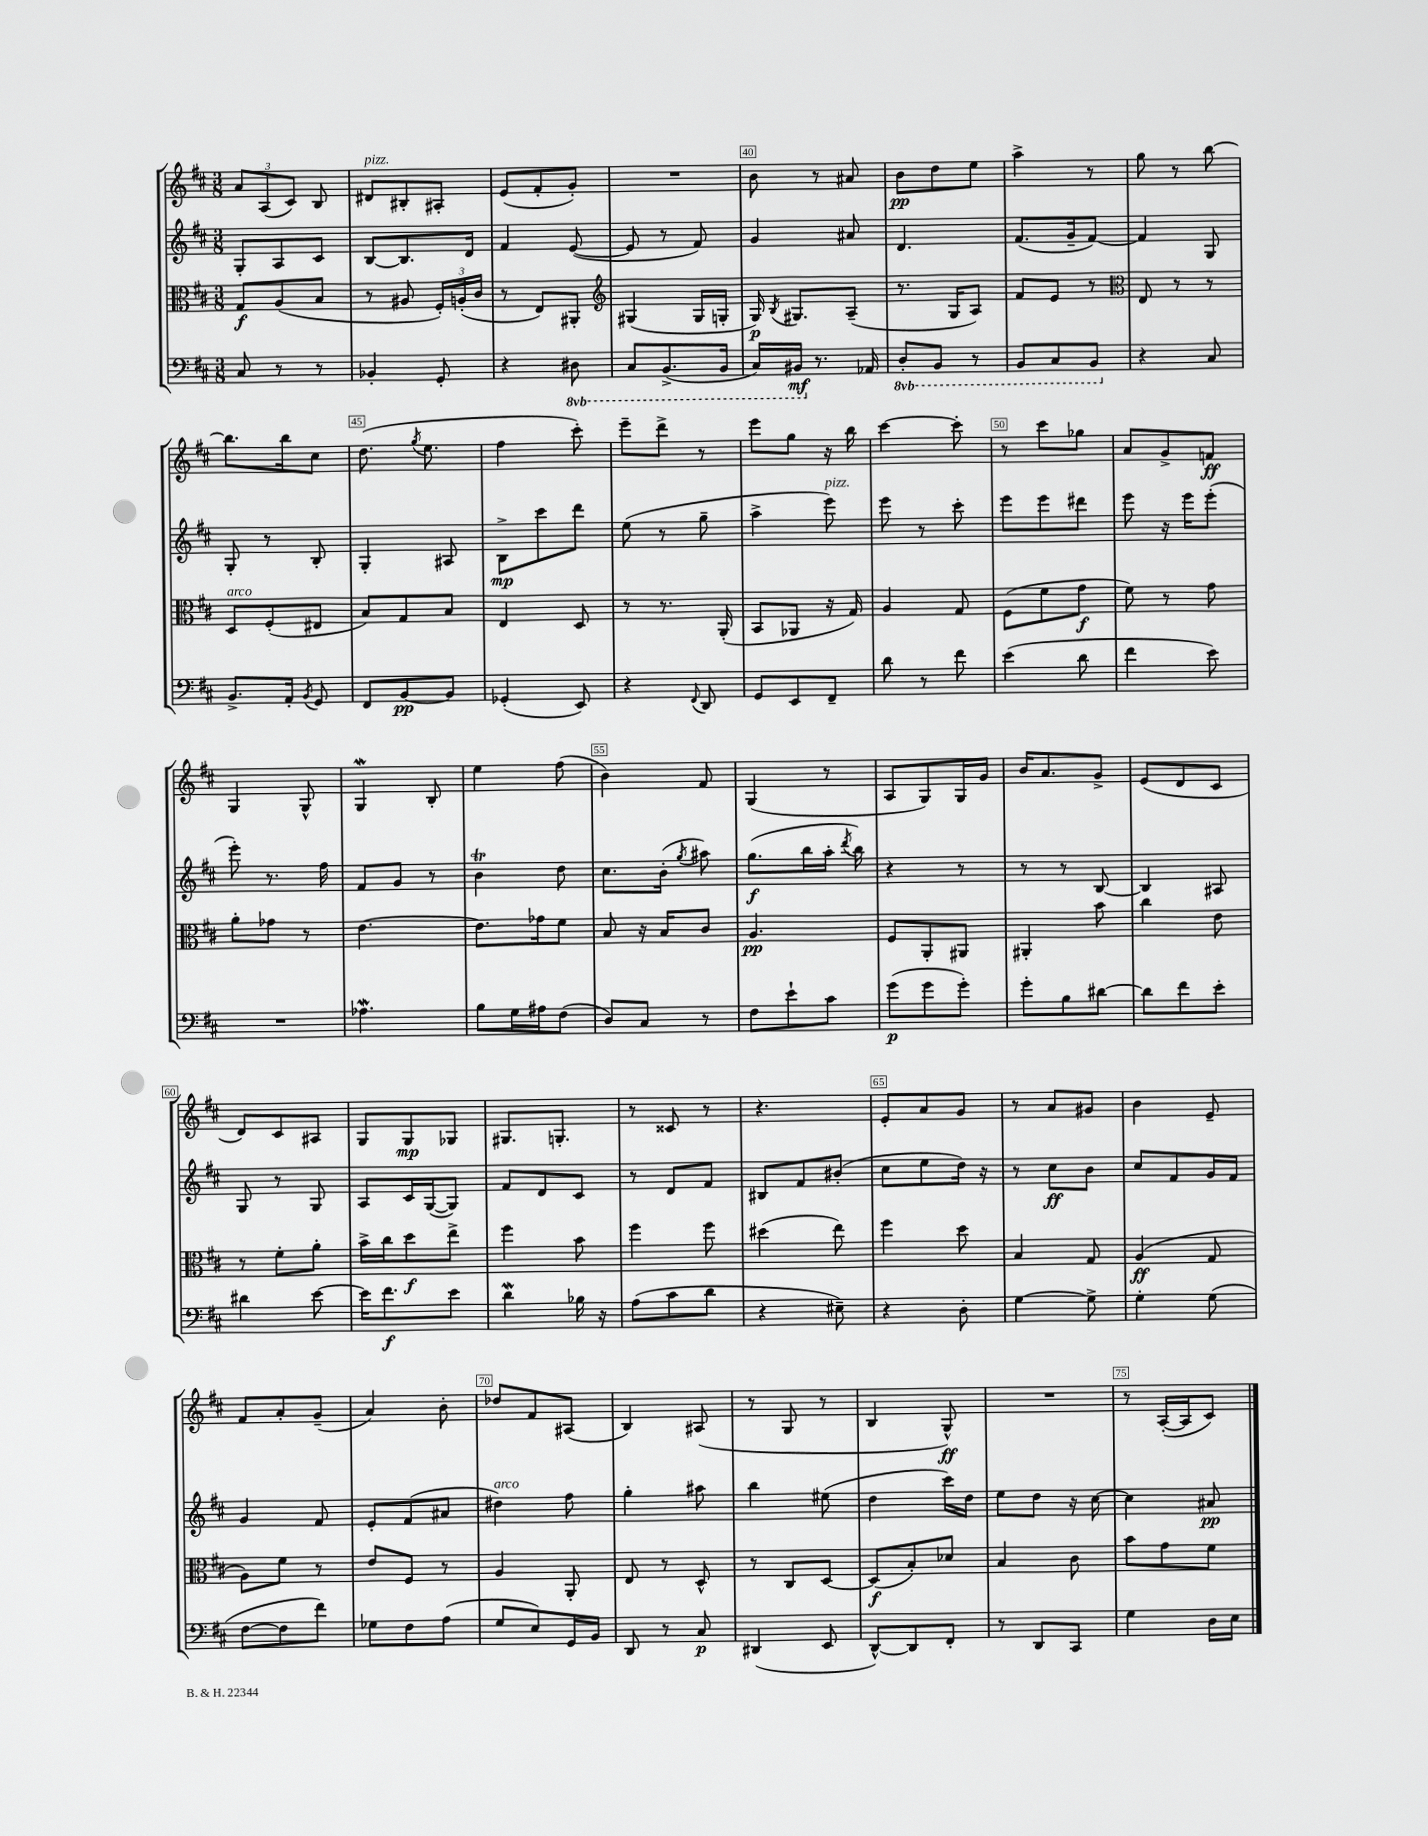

**kern	**dynam	**kern	**dynam	**kern	**dynam	**kern	**dynam
*part4	*part4	*part3	*part3	*part2	*part2	*part1	*part1
*staff4	*staff4	*staff3	*staff3	*staff2	*staff2	*staff1	*staff1
*clefF4	*	*clefC3	*	*clefG2	*	*clefG2	*
*k[f#c#]	*	*k[f#c#]	*	*k[f#c#]	*	*k[f#c#]	*
*M3/8	*	*M3/8	*	*M3/8	*	*M3/8	*
=36	=36	=36	=36	=36	=36	=36	=36
8C#/	.	8G/L	f	8G'/L	.	12a/L	.
.	.	.	.	.	.	(12A/	.
8r	.	(8A/	.	8A/	.	.	.
.	.	.	.	.	.	12c#/J)	.
8r	.	8B/J	.	8c#/J	.	8B/	.
=37	=37	=37	=37	=37	=37	=37	=37
!	!	!	!	!	!	!LO:TX:a:i:t=pizz.	!
4BB-X'/	.	8r	.	[8B/L	.	8d#X/L	.
.	.	8A#X/	.	8.B/]	.	8B#X'/	.
8GG'/	.	24F#'/LL)	.	.	.	8A#X'/J	.
.	.	(24An'/	.	.	.	.	.
.	.	.	.	16d/Jk	.	.	.
.	.	24c#/JJ	.	.	.	.	.
=38	=38	=38	=38	=38	=38	=38	=38
4r	.	8r	.	4f#/	.	(8e/L	.
.	.	8E/L)	.	.	.	8f#'/	.
*8ba	*	*	*	*	*	*	*
8DD#X\	.	8AA#X'/J	.	([8e/	.	8g'/J)	.
=39	=39	=39	=39	=39	=39	=39	=39
*	*	*clefG2	*	*	*	*	*
8CC#/L	.	(4G#X/	.	8e/]	.	4.r	.
(8.BBB^/	.	.	.	8r	.	.	.
.	.	16G#/LL	.	8f#/)	.	.	.
16BBB/Jk	.	16Gn'/JJ	.	.	.	.	.
=40	=40	=40	=40	=40	=40	=40	=40
16CC#/LL)	.	16G/)	p	4g/	.	8b\	.
.	.	8qB/	.	.	.	.	.
16BBB#X/JJ	mf	8.G#X/L	.	.	.	.	.
*X8ba	*	*	*	*	*	*	*
8.r	.	.	.	.	.	8r	.
.	.	(8A~/J	.	8a#X/	.	8a#X/	.
16AA-X/	.	.	.	.	.	.	.
=41	=41	=41	=41	=41	=41	=41	=41
*8ba	*	*	*	*	*	*	*
8DD'/L	.	8.r	.	4.d/	.	8b\L	pp
8BBB/J	.	.	.	.	.	8dd\	.
.	.	16G/KL	.	.	.	.	.
8r	.	8A/J)	.	.	.	8ee\J	.
=42	=42	=42	=42	=42	=42	=42	=42
8BBB/L	.	8f#/L	.	(8.f#/L	.	4aa^\	.
8CC#/	.	8e/J	.	.	.	.	.
.	.	.	.	16g~/k	.	.	.
8BBB/J	.	8r	.	[8f#/J)	.	8r	.
=43	=43	=43	=43	=43	=43	=43	=43
*	*	*clefC3	*	*	*	*	*
*X8ba	*	*	*	*	*	*	*
4r	.	8E/	.	4f#/]	.	8gg\	.
.	.	8r	.	.	.	8r	.
8C#/	.	8r	.	8G/	.	[8bb\	.
!!LO:LB:g=z
=44	=44	=44	=44	=44	=44	=44	=44
!	!	!LO:TX:a:i:t=arco	!	!	!	!	!
8.BB^/L	.	8D/L	.	8G'/	.	8.bb\L]	.
.	.	(8F#'/	.	8r	.	.	.
16AA'/Jk	.	.	.	.	.	16bb\k	.
8qBB/	.	.	.	.	.	.	.
8GG/	.	8E#X/J	.	8B'/	.	8cc#\J	.
=45	=45	=45	=45	=45	=45	=45	=45
8FF#/L	.	8B/L)	.	4G'/	.	(8.dd\	.
[8BB/	pp	8G/	.	.	.	.	.
.	.	.	.	.	.	8qgg/	.
.	.	.	.	.	.	8.ee\	.
8BB/J]	.	8B/J	.	8A#X/	.	.	.
=46	=46	=46	=46	=46	=46	=46	=46
(4GG-X'/	.	4E/	.	8B^\L	mp	4ff#\	.
.	.	.	.	8ccc#\	.	.	.
8EE/)	.	8D/	.	8ddd\J	.	8ccc#'\)	.
=47	=47	=47	=47	=47	=47	=47	=47
4r	.	8r	.	(8ee\	.	8eee~\L	.
.	.	8.r	.	8r	.	8ddd^\J	.
8qqFF#/	.	.	.	.	.	.	.
8DD/	.	.	.	8gg~\	.	8r	.
.	.	(16AA'/	.	.	.	.	.
=48	=48	=48	=48	=48	=48	=48	=48
8GG/L	.	8BB/L	.	4aa^\	.	8eee\L	.
8EE/	.	8AA-X/J	.	.	.	8gg\J	.
!	!	!	!	!LO:TX:a:i:t=pizz.	!	!	!
8FF#~/J	.	16r	.	8eee\)	.	16r	.
.	.	16G/)	.	.	.	16bb\	.
=49	=49	=49	=49	=49	=49	=49	=49
8d\	.	4A/	.	8eee\	.	[4ccc#\	.
8r	.	.	.	8r	.	.	.
8f#\	.	8G/	.	8ccc#'\	.	8ccc#'\]	.
=50	=50	=50	=50	=50	=50	=50	=50
(4e\	.	(8F#\L	.	8eee\L	.	8r	.
.	.	8f#\	.	8eee\	.	8ccc#\L	.
8d\	.	8g\J	f	8ddd#X\J	.	8gg-X\J	.
=51	=51	=51	=51	=51	=51	=51	=51
4f#\	.	8f#\)	.	8eee\	.	8a/L	.
.	.	8r	.	16r	.	8g^/	.
.	.	.	.	16eee\KL	.	.	.
8e\)	.	8g\	.	(8eee'\J	.	8fn/J	ff
!!LO:LB:g=z
=52	=52	=52	=52	=52	=52	=52	=52
4.r	.	8a'\L	.	8eee'\)	.	4G/	.
.	.	8g-X\J	.	8.r	.	.	.
.	.	8r	.	.	.	8G^^/	.
.	.	.	.	16ff#\	.	.	.
=53	=53	=53	=53	=53	=53	=53	=53
4.A-Xw\	.	[4.e\	.	8f#/L	.	4Gw/	.
.	.	.	.	8g/J	.	.	.
.	.	.	.	8r	.	8B'/	.
=54	=54	=54	=54	=54	=54	=54	=54
8B\L	.	8.e\L]	.	4bT\	.	4ee\	.
16G\L	.	.	.	.	.	.	.
16A#X\J	.	16g-X\k	.	.	.	.	.
(8F#\J	.	8f#\J	.	8dd\	.	(8ff#\	.
=55	=55	=55	=55	=55	=55	=55	=55
8D/L)	.	8B/	.	8.cc#\L	.	4b\)	.
8C#/J	.	16r	.	.	.	.	.
.	.	16B/KL	.	(16b'\Jk	.	.	.
.	.	.	.	8qgg/	.	.	.
8r	.	8c#/J	.	8aa#X\)	.	8f#/	.
=56	=56	=56	=56	=56	=56	=56	=56
8F#\L	.	4.A/	pp	(8.gg\L	f	(4G/	.
8e`\	.	.	.	.	.	.	.
.	.	.	.	16bb\L	.	.	.
8c#\J	.	.	.	16aa'\JJ	.	8r	.
.	.	.	.	8qddd/	.	.	.
.	.	.	.	16bb\)	.	.	.
=57	=57	=57	=57	=57	=57	=57	=57
(8g\L	p	8F#/L	.	4r	.	8A/L	.
8g\	.	8AA'/	.	.	.	8G/)	.
8g'\J)	.	8AA#X/J	.	8r	.	16G/L	.
.	.	.	.	.	.	16g/JJ	.
=58	=58	=58	=58	=58	=58	=58	=58
8g'\L	.	4AA#X'/	.	8r	.	16b/KL	.
.	.	.	.	.	.	8.a/	.
8B\	.	.	.	8r	.	.	.
[8d#X\J	.	8b\	.	[8B/	.	8g^/J	.
=59	=59	=59	=59	=59	=59	=59	=59
8d#\L]	.	4cc#\	.	4B/]	.	(8e/L	.
8f#\	.	.	.	.	.	8d/	.
8e'\J	.	8e\	.	8A#X/	.	8c#/J	.
!!LO:LB:g=z
=60	=60	=60	=60	=60	=60	=60	=60
4d#X\	.	8r	.	8G/	.	8d/L)	.
.	.	8f#'\L	.	8r	.	8c#/	.
[8e\	.	8a'\J	.	8G/	.	8A#X/J	.
=61	=61	=61	=61	=61	=61	=61	=61
16e\KL]	.	16b^\LL	.	8A/L	.	8G/L	.
8.f#\	f	16cc#\J	.	.	.	.	.
.	.	8dd\	f	16c#/L	.	8G/	mp
.	.	.	.	([16G/J	.	.	.
8e\J	.	8ee^\J	.	8G/J])	.	8G-X/J	.
=62	=62	=62	=62	=62	=62	=62	=62
4dw\	.	4ff#\	.	8f#/L	.	8.G#X/L	.
.	.	.	.	8d/	.	.	.
.	.	.	.	.	.	8.Gn'/J	.
16B-X\	.	8b\	.	8c#/J	.	.	.
16r	.	.	.	.	.	.	.
=63	=63	=63	=63	=63	=63	=63	=63
(8A\L	.	4ff#\	.	8r	.	8r	.
8c#\	.	.	.	8d/L	.	8c##X/	.
8d\J	.	8ff#\	.	8f#/J	.	8r	.
=64	=64	=64	=64	=64	=64	=64	=64
4r	.	(4dd#X\	.	8B#X/L	.	4.r	.
.	.	.	.	8f#/	.	.	.
8E#X~\)	.	8ee\)	.	(8b#X'/J	.	.	.
=65	=65	=65	=65	=65	=65	=65	=65
4r	.	4ff#\	.	8cc#\L	.	8e'/L	.
.	.	.	.	8ee\	.	8a/	.
8D'\	.	8dd\	.	16dd\Jk)	.	8g/J	.
.	.	.	.	16r	.	.	.
=66	=66	=66	=66	=66	=66	=66	=66
[4G\	.	4B/	.	8r	.	8r	.
.	.	.	.	8cc#\L	ff	8a/L	.
8G^\]	.	8G/	.	8b\J	.	8g#X/J	.
=67	=67	=67	=67	=67	=67	=67	=67
4G'\	.	(4A/	ff	8cc#/L	.	4b\	.
.	.	.	.	8f#/	.	.	.
(8G\	.	8G/	.	16g/L	.	8e~/	.
.	.	.	.	16f#/JJ	.	.	.
!!LO:LB:g=z
=68	=68	=68	=68	=68	=68	=68	=68
[8F#\L	.	8A\L)	.	4g/	.	8f#/L	.
8F#\]	.	8f#\J	.	.	.	8a'/	.
8f#\J)	.	8r	.	8f#/	.	(8g~/J	.
=69	=69	=69	=69	=69	=69	=69	=69
8G-X\L	.	8e/L	.	8e'/L	.	4a/)	.
8F#\	.	8F#/J	.	(8f#/	.	.	.
(8A\J	.	8r	.	8a#X/J	.	8b'\	.
=70	=70	=70	=70	=70	=70	=70	=70
!	!	!	!	!LO:TX:a:i:t=arco	!	!	!
8G/L	.	4A/	.	4dd#X\)	.	8dd-X/L	.
8E/)	.	.	.	.	.	8f#/	.
16GG/L	.	8AA'/	.	8ff#\	.	(8A#X/J	.
16BB/JJ	.	.	.	.	.	.	.
=71	=71	=71	=71	=71	=71	=71	=71
8DD/	.	8E/	.	4gg'\	.	4B/)	.
8r	.	8r	.	.	.	.	.
8C#/	p	8D^^/	.	8aa#X\	.	(8A#X/	.
=72	=72	=72	=72	=72	=72	=72	=72
(4DD#X/	.	8r	.	4bb\	.	8r	.
.	.	8C#/L	.	.	.	8G/	.
8EE/	.	[8D/J	.	(8ee#X\	.	8r	.
=73	=73	=73	=73	=73	=73	=73	=73
[8DD^^/L)	.	(8D/L]	f	4dd\	.	4B/	.
8DD/]	.	8B'/)	.	.	.	.	.
8FF#'/J	.	8d-X/J	.	16ccc#\LL)	.	8G^^/)	ff
.	.	.	.	16dd\JJ	.	.	.
=74	=74	=74	=74	=74	=74	=74	=74
8r	.	4B/	.	8ee\L	.	4.r	.
8DD/L	.	.	.	8dd\J	.	.	.
8CC#/J	.	8c#\	.	16r	.	.	.
.	.	.	.	[16cc#\	.	.	.
=75	=75	=75	=75	=75	=75	=75	=75
4G\	.	8b\L	.	4cc#\]	.	8r	.
.	.	8g\	.	.	.	([16A'/LL	.
.	.	.	.	.	.	16A/J]	.
16D\LL	.	8f#\J	.	8a#X/	pp	8c#/J)	.
16E\JJ	.	.	.	.	.	.	.
==	==	==	==	==	==	==	==
*-	*-	*-	*-	*-	*-	*-	*-
